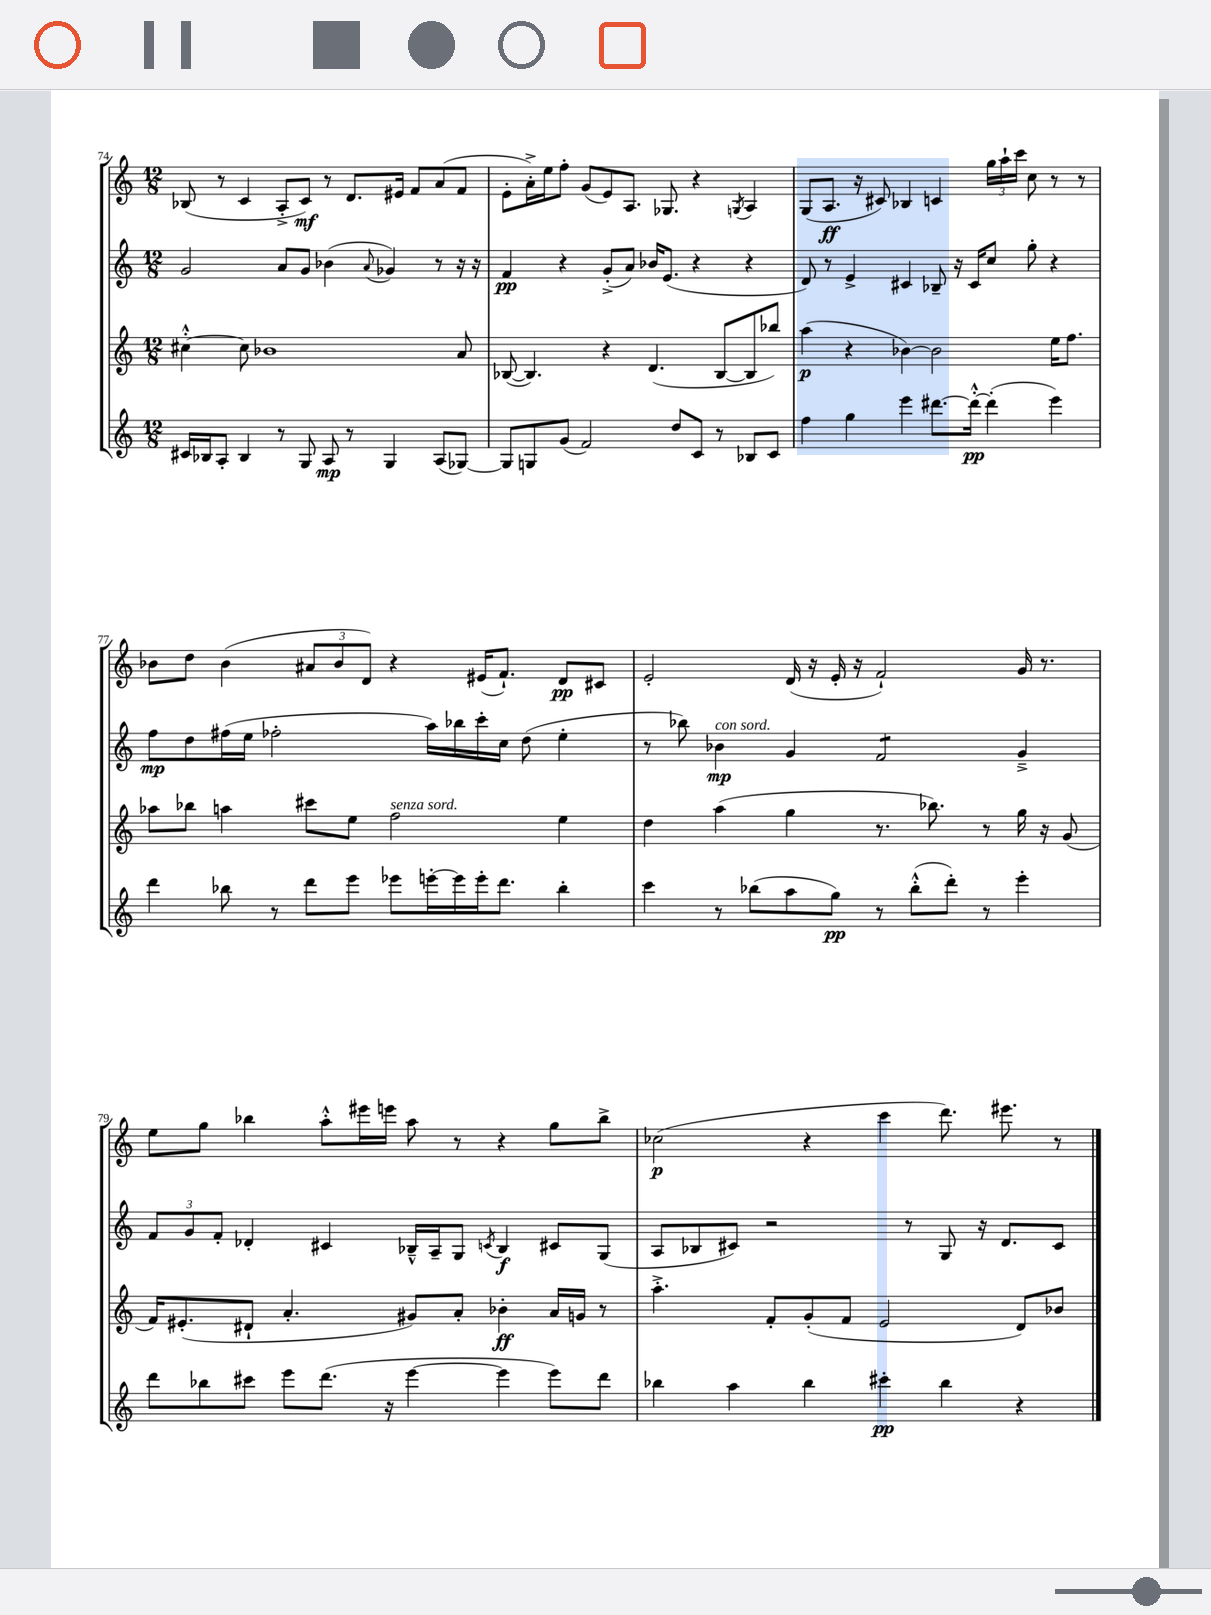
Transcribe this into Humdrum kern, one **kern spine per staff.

**kern	**kern	**kern	**kern
*staff4	*staff3	*staff2	*staff1
*clefG2	*clefG2	*clefG2	*clefG2
*k[]	*k[]	*k[]	*k[]
*M12/8	*M12/8	*M12/8	*M12/8
16c#/LL	[4cc#'^^\	2g/	(8B-/
16B-/J	.	.	.
8A'/J	.	.	8r
4B-/	8cc#\]	.	4c/
.	1b-	.	.
8r	.	8a/L	8A'^/L
8G/	.	8g/J	8c/J)
8A/	.	(4b-\	8r
8r	.	.	8.d/L
.	.	8qqa/	.
4G/	.	4g-/)	.
.	.	.	16e#/Jk
.	.	.	8f/L
(8A/L	.	8r	(8a/
[8G-/J)	8a/	16r	8f/J
.	.	16r	.
=	=	=	=
8G-/]L	([8B-/	4f/	8e'\L
8G/	4.B-/])	.	16a'^\L)
.	.	.	16ee\J
(8g/J	.	4r	8ff'\J
2f/)	.	.	(8g/L
.	4r	(8g'^/L	8e/)
.	.	8a/J)	8.A/J
.	(4.d/	16b-/LK	.
.	.	(8.e/J	8.G-/
8dd/L	.	.	.
8c/J	.	4r	4r
8r	[8B-/L	.	.
.	.	.	8qG/
8B-/L	8B-/]	4r	4A/
8c/J	8bb-/J)	.	.
=	=	=	=
4ff\	(4aa\	8d/)	(8G/L
.	.	8r	8.A/J
4gg\	4r	4e^/	.
.	.	.	16r
.	.	.	8c#/)
4eee\	[4b-\)	4c#/	4B-/
[8.ddd#\L	2b-\]	8B-~/	4c/
.	.	16r	.
16ddd#'^^\_Jk	.	16c#/LK	.
(4ddd#'\]	.	8cc/J	24gg\LL
.	.	.	24aa`\
.	.	.	24ccc\JJ
.	.	8gg'\	8cc\
4eee\)	16ee\LK	4r	8r
.	8.ff\J	.	.
.	.	.	8r
=	=	=	=
4ddd\	8aa-\L	8ff\L	8b-\L
.	8bb-\J	8dd\	8dd\J
8bb-\	4aa\	(16ff#\L	(4b-\
.	.	16ee\JJ	.
8r	.	2ff-'\	.
8ddd\L	8ccc#\L	.	12a#/L
.	.	.	12b-/
8eee\J	8ee\J	.	.
.	.	.	12d/J)
8eee-\L	2ff\	.	4r
[16eee'\L	.	16aa\LL)	.
16eee\]	.	16bb-\	.
16eee'\J	.	16ccc'\	(16e#/LK
8.ddd\J	.	16cc\JJ	8.f`/J)
.	.	(8dd\	.
4bb-'\	4ee\	4ee'\	8d/L
.	.	.	8c#/J
=	=	=	=
4ccc\	4dd\	8r	2e'/
.	.	8bb-\)	.
8r	(4aa\	4b-\	.
(8bb-\L	.	.	.
8aa\	4gg\	4g/	(16d/
.	.	.	16r
8gg\J)	.	.	16e'/
.	.	.	16r
8r	8.r	2f/	2f`/)
(8bb-'^^\L	.	.	.
.	8.bb-\)	.	.
8ddd'\J)	.	.	.
8r	8r	.	.
4eee'\	16gg\	4g~^/	16g/
.	16r	.	8.r
.	(8g/	.	.
=	=	=	=
8ddd\L	16f/LK)	12f/L	8ee\L
.	(8.e#'/	.	.
.	.	12g/	.
8bb-\	.	.	8gg\J
.	.	12f'/J	.
8ccc#\J	8d#`/J	4d-'/	4bb-\
8eee\L	4.a'/	.	.
(8.ddd\J	.	4c#/	8aa'^^\L
.	.	.	16eee#\L
16r	.	.	16eee\JJ
[4eee\	8g#/L)	16B-~^^/LL	8aa\
.	.	16A~/J	.
.	8a'/J	8G/J	8r
.	.	8qc/	.
4eee\]	4b-'\	4B-/	4r
8eee\L)	16a/LL	8c#/L	8gg\L
.	16g/JJ	.	.
8ddd\J	8r	(8G/J	8bb-^\J
=	=	=	=
4bb-\	4.aa'^\	8A/L	(2cc-\
.	.	8B-/	.
4aa\	.	8c#/J)	.
.	8f'/L	2r	.
4bb-\	(8g'/	.	4r
.	8f/J	.	.
4ccc#'\	2e/	.	4ccc\
.	.	8r	.
4bb-\	.	8G/	8.ddd\)
.	.	16r	.
.	.	8.d/L	8.eee#\
4r	8d/L)	.	.
.	8b-/J	8c#/J	8r
==	==	==	==
*-	*-	*-	*-
